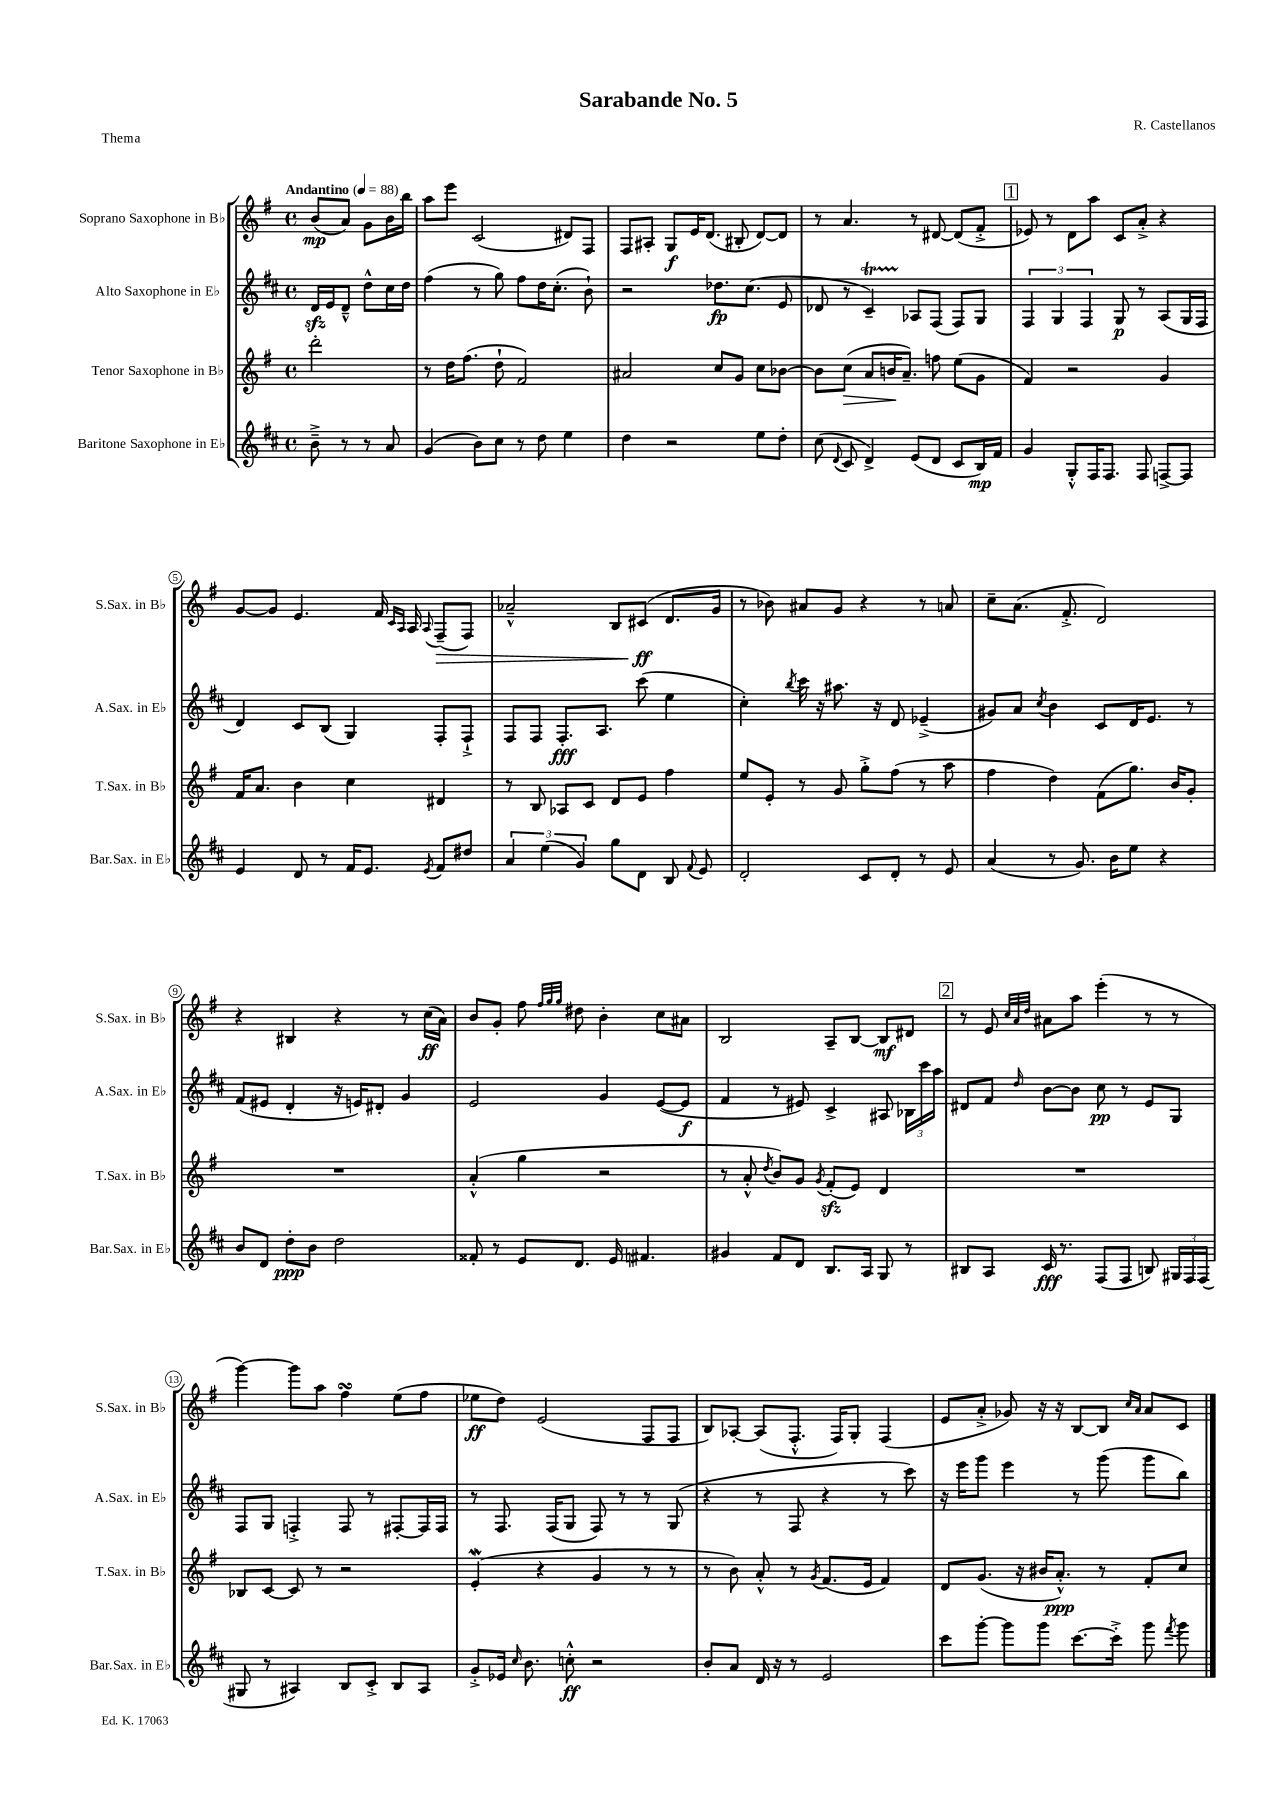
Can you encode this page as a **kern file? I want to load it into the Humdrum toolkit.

**kern	**dynam	**kern	**dynam	**kern	**dynam	**kern	**dynam
*part4	*part4	*part3	*part3	*part2	*part2	*part1	*part1
*staff4	*staff4	*staff3	*staff3	*staff2	*staff2	*staff1	*staff1
*I"Baritone Saxophone in E♭	*	*I"Tenor Saxophone in B♭	*	*I"Alto Saxophone in E♭	*	*I"Soprano Saxophone in B♭	*
*I'Bar.Sax. in E♭	*	*I'T.Sax. in B♭	*	*I'A.Sax. in E♭	*	*I'S.Sax. in B♭	*
*clefG2	*	*clefG2	*	*clefG2	*	*clefG2	*
*k[f#c#]	*	*k[f#]	*	*k[f#c#]	*	*k[f#]	*
*M4/4	*	*M4/4	*	*M4/4	*	*M4/4	*
*met(c)	*	*met(c)	*	*met(c)	*	*met(c)	*
*MM88	*	*MM88	*	*MM88	*	*MM88	*
=	=	=	=	=	=	=	=
!	!	!	!	!	!	!LO:TX:a:B:t=Andantino	!
8b~^\	.	2ddd'\	.	16dzz/LL	.	(8b/L	mp
.	.	.	.	16e/J	.	.	.
8r	.	.	.	8d~^^/J	.	8a/J)	.
8r	.	.	.	8dd^^\L	.	8g\L	.
8a/	.	.	.	16cc#\L	.	16b\L	.
.	.	.	.	16dd\JJ	.	16bb\JJ	.
=1	=1	=1	=1	=1	=1	=1	=1
(4g/	.	8r	.	(4ff#\	.	8aa\L	.
.	.	16dd\KL	.	.	.	8eee\J	.
.	.	(8.ff#\J	.	.	.	.	.
8b\L)	.	.	.	8r	.	(2c/	.
8cc#\J	.	8dd`\	.	8gg\)	.	.	.
8r	.	2f#/)	.	8ff#\L	.	.	.
8dd\	.	.	.	16dd\K	.	.	.
.	.	.	.	(8.cc#'\J	.	.	.
4ee\	.	.	.	.	.	8d#X/L)	.
.	.	.	.	8b`\)	.	8F#/J	.
=2	=2	=2	=2	=2	=2	=2	=2
4dd\	.	2a#X/	.	2r	.	8F#/L	.
.	.	.	.	.	.	8A#X'/J	.
2r	.	.	.	.	.	8G/L	f
.	.	.	.	.	.	16e/K	.
.	.	.	.	.	.	(8.d/J	.
.	.	8cc/L	.	8.dd-X\L	fp	.	.
.	.	8g/J	.	.	.	8B#X'/	.
.	.	.	.	(8.cc#\J	.	.	.
8ee\L	.	8cc\L	.	.	.	[8d/L)	.
8dd'\J	.	[8b-X\J	.	8e/	.	8d/J]	.
=3	=3	=3	=3	=3	=3	=3	=3
(8cc#\	.	8b-\L]	.	8d-X/	.	8r	.
8qqd/	.	.	.	.	.	.	.
!	!	!	!LO:HP:b	!	!	!	!
8c#/	.	(8cc\J	>	8r	.	4.a/	.
4d^/)	.	8a/L	.	4c#t~/)	.	.	.
.	.	16bn/K	.	.	.	.	.
.	.	8.a~/J)	]	.	.	.	.
(8e/L	.	.	.	8A-X/L	.	8r	.
8d/J	.	8ffn\	.	(8F#/J	.	[8d#X/	.
8c#/L	.	(8ee\L	.	8F#/L)	.	(8d#/L]	.
16B/L)	mp	8g\J	.	8G/J	.	8f#'^/J	.
16f#/JJ	.	.	.	.	.	.	.
!!LO:REH:place=s1:t=1
=4	=4	=4	=4	=4	=4	=4	=4
4g/	.	4f#/)	.	6F#/	.	8e-X/)	.
.	.	.	.	.	.	8r	.
.	.	.	.	6G/	.	.	.
8G'^^/L	.	2r	.	.	.	8d\L	.
.	.	.	.	6F#/	.	.	.
16F#/K	.	.	.	.	.	8aa\J	.
8.F#/J	.	.	.	.	.	.	.
.	.	.	.	8G/	p	8c/L	.
8F#/	.	.	.	8r	.	8a'^/J	.
[8Fn^/L	.	4g/	.	(8A/L	.	4r	.
8F/J]	.	.	.	16G/L	.	.	.
.	.	.	.	16F#/JJ	.	.	.
!!LO:LB:g=z
=5	=5	=5	=5	=5	=5	=5	=5
4e/	.	16f#/KL	.	4d/)	.	[8g/L	.
.	.	8.a/J	.	.	.	.	.
.	.	.	.	.	.	8g/J]	.
8d/	.	4b\	.	8c#/L	.	4.e/	.
8r	.	.	.	(8B/J	.	.	.
16f#/KL	.	4cc\	.	4G/)	.	.	.
8.e/J	.	.	.	.	.	.	.
.	.	.	.	.	.	16f#/	.
.	.	.	.	.	.	16qqc/LL	.
.	.	.	.	.	.	16qqA/JJ	.
.	.	.	.	.	.	16A/	.
8qe/	.	.	.	.	.	8qqA/	.
!	!	!	!	!	!	!	!LO:HP:b
8f#/L	.	4d#X/	.	8F#'/L	.	(8F#~/L	>
8dd#X/J	.	.	.	8F#`^/J	.	8F#/J)	.
=6	=6	=6	=6	=6	=6	=6	=6
6a/	.	8r	.	8F#/L	.	2a-X~^^/	.
.	.	8B/	.	8F#/J	.	.	.
(6ee\	.	.	.	.	.	.	.
.	.	8A-X/L	.	8.F#'/L	fff	.	.
6g/)	.	.	.	.	.	.	.
.	.	8c/J	.	.	.	.	.
.	.	.	.	8.A/J	.	.	.
8gg\L	.	8d/L	.	.	.	8B/L	.
8d\J	.	8e/J	.	(8ccc#\	.	(8c#X/J	ff
8B/	.	4ff#\	.	4ee\	.	8.d/L	]
8qqf#/	.	.	.	.	.	.	.
8e/	.	.	.	.	.	.	.
.	.	.	.	.	.	16g/Jk	.
=7	=7	=7	=7	=7	=7	=7	=7
2d'/	.	8ee/L	.	4cc#'\)	.	8r	.
.	.	8e'/J	.	.	.	8b-X\)	.
.	.	.	.	8qbb/	.	.	.
.	.	8r	.	16ccc#\	.	8a#X/L	.
.	.	.	.	16r	.	.	.
.	.	8g/	.	8.aa#X\	.	8g/J	.
8c#/L	.	8gg'^\L	.	.	.	4r	.
.	.	.	.	16r	.	.	.
8d'/J	.	(8ff#\J	.	8d/	.	.	.
8r	.	8r	.	(4e-X~^/	.	8r	.
8e/	.	8aa\	.	.	.	8an/	.
=8	=8	=8	=8	=8	=8	=8	=8
(4a/	.	4ff#\	.	8g#X/L)	.	8cc~\L	.
.	.	.	.	8a/J	.	(8.a\J	.
.	.	.	.	8qcc#/	.	.	.
8r	.	4dd\)	.	4b\	.	.	.
.	.	.	.	.	.	8.f#'^/	.
8.g/)	.	.	.	.	.	.	.
.	.	(8f#\L	.	8c#/L	.	2d/)	.
16b\KL	.	.	.	.	.	.	.
8ee\J	.	8.gg\J)	.	16d/K	.	.	.
.	.	.	.	8.e/J	.	.	.
4r	.	.	.	.	.	.	.
.	.	16b/KL	.	.	.	.	.
.	.	8g'/J	.	8r	.	.	.
!!LO:LB:g=z
=9	=9	=9	=9	=9	=9	=9	=9
8b/L	.	1r	.	(8f#/L	.	4r	.
8d/J	.	.	.	8e#X/J	.	.	.
8dd'\L	ppp	.	.	4d'/	.	4B#X/	.
8b\J	.	.	.	.	.	.	.
2dd\	.	.	.	16r	.	4r	.
.	.	.	.	16en/KL)	.	.	.
.	.	.	.	8d#X'/J	.	.	.
.	.	.	.	4g/	.	8r	.
.	.	.	.	.	.	(16cc\LL	ff
.	.	.	.	.	.	16a\JJ)	.
=10	=10	=10	=10	=10	=10	=10	=10
8f##X'/	.	(4a'^^/	.	2e/	.	8b/L	.
8r	.	.	.	.	.	8g'/J	.
8e/L	.	4gg\	.	.	.	8ff#\	.
.	.	.	.	.	.	32qqff#/LLL	.
.	.	.	.	.	.	32qqgg/	.
.	.	.	.	.	.	32qqgg/JJJ	.
8.d/J	.	.	.	.	.	8dd#X\	.
.	.	2r	.	4g/	.	4b'\	.
16e/	.	.	.	.	.	.	.
4.f#X/	.	.	.	.	.	.	.
.	.	.	.	([8e/L	.	8cc\L	.
.	.	.	.	8e/J]	f	8a#X\J	.
=11	=11	=11	=11	=11	=11	=11	=11
4g#X/	.	8r	.	4f#/	.	2B/	.
.	.	8a'^^/	.	.	.	.	.
.	.	8qdd/	.	.	.	.	.
8f#/L	.	8b/L)	.	8r	.	.	.
8d/J	.	8g/J	.	8e#X/)	.	.	.
.	.	8qg/	.	.	.	.	.
8.B/L	.	(8f#zz'/L	.	4c#^/	.	8A~/L	.
.	.	8e/J)	.	.	.	[8B/J	.
16A/Jk	.	.	.	.	.	.	.
8G/	.	4d/	.	8A#X/	.	8B/L]	mf
8r	.	.	.	24B-X\LL	.	8d#X/J	.
.	.	.	.	24ccc#\	.	.	.
.	.	.	.	24aa\JJ	.	.	.
!!LO:REH:place=s1:t=2
=12	=12	=12	=12	=12	=12	=12	=12
8B#X/L	.	1r	.	8d#X/L	.	8r	.
8A/J	.	.	.	8f#/J	.	8e/	.
.	.	.	.	.	.	32qqcc/LLL	.
.	.	.	.	.	.	32qqa/	.
.	.	.	.	16qqdd/	.	32qqdd/JJJ	.
16c#/	fff	.	.	[8b\L	.	8a#X\L	.
8.r	.	.	.	.	.	.	.
.	.	.	.	8b\J]	.	8aa\J	.
(8F#/L	.	.	.	8cc#\	pp	(4eee'\	.
8F#/J	.	.	.	8r	.	.	.
8Bn/)	.	.	.	8e/L	.	8r	.
24G#X/LL	.	.	.	8G/J	.	8r	.
24F#/	.	.	.	.	.	.	.
(24F#/JJ	.	.	.	.	.	.	.
!!LO:LB:g=z
=13	=13	=13	=13	=13	=13	=13	=13
8G#X/	.	8B-X/L	.	8F#/L	.	[4ggg\)	.
8r	.	[8c/J	.	8G/J	.	.	.
4A#X/)	.	8c/]	.	4Fn'^/	.	8ggg\L]	.
.	.	8r	.	.	.	8aa\J	.
8B/L	.	2r	.	8F/	.	4ff#sSsS\	.
8c#'^/J	.	.	.	8r	.	.	.
8B/L	.	.	.	[8F#X'/L	.	(8ee\L	.
8A#/J	.	.	.	16F#/L]	.	8ff#\J	.
.	.	.	.	16F#/JJ	.	.	.
=14	=14	=14	=14	=14	=14	=14	=14
8g'^/L	.	(4eW'/	.	8r	.	8ee-X\L	ff
16e-X/Jk	.	.	.	8.F#/	.	8dd\J)	.
16qqcc#/	.	.	.	.	.	.	.
8.b\	.	.	.	.	.	.	.
.	.	4r	.	.	.	(2e/	.
.	.	.	.	(16F#/KL	.	.	.
8ccn'^^\	ff	.	.	8G/J	.	.	.
2r	.	4g/	.	8F#/)	.	.	.
.	.	.	.	8r	.	.	.
.	.	8r	.	8r	.	8F#/L	.
.	.	8r	.	(8G/	.	8F#/J	.
=15	=15	=15	=15	=15	=15	=15	=15
8b'/L	.	8r	.	4r	.	8B/L)	.
8a/J	.	8b\)	.	.	.	[8A-X'/J	.
16d/	.	8a'^^/	.	8r	.	(8A-/L]	.
16r	.	.	.	.	.	.	.
8r	.	8r	.	8F#/	.	8.F#'^^/J	.
.	.	8qg/	.	.	.	.	.
2e/	.	(8.f#/L	.	4r	.	.	.
.	.	.	.	.	.	16F#/KL)	.
.	.	.	.	.	.	8G'/J	.
.	.	16e/Jk	.	.	.	.	.
.	.	4f#/)	.	8r	.	(4F#/	.
.	.	.	.	8ccc#\)	.	.	.
=16	=16	=16	=16	=16	=16	=16	=16
8ccc#\L	.	8d/L	.	16r	.	8e/L	.
.	.	.	.	16eee\KL	.	.	.
[8ggg'\J	.	(8.g/J	.	8ggg\J	.	8a'^/J	.
8ggg\L]	.	.	.	4eee\	.	8g-X/)	.
.	.	16r	.	.	.	.	.
8ggg\J	.	16b#X/KL	.	.	.	16r	.
.	.	8.a'^^/J)	ppp	.	.	16r	.
[8.ccc#\L	.	.	.	8r	.	[8B/L	.
.	.	8r	.	(8ggg\	.	8B/J]	.
16ccc#'^\Jk]	.	.	.	.	.	.	.
.	.	.	.	.	.	16qqcc/LL	.
.	.	.	.	.	.	16qqa/JJ	.
8ggg\	.	8f#'/L	.	8ggg\L	.	8a/L	.
8qfff#/	.	.	.	.	.	.	.
8ggg\	.	8cc/J	.	8bb\J)	.	8c/J	.
==	==	==	==	==	==	==	==
*-	*-	*-	*-	*-	*-	*-	*-
